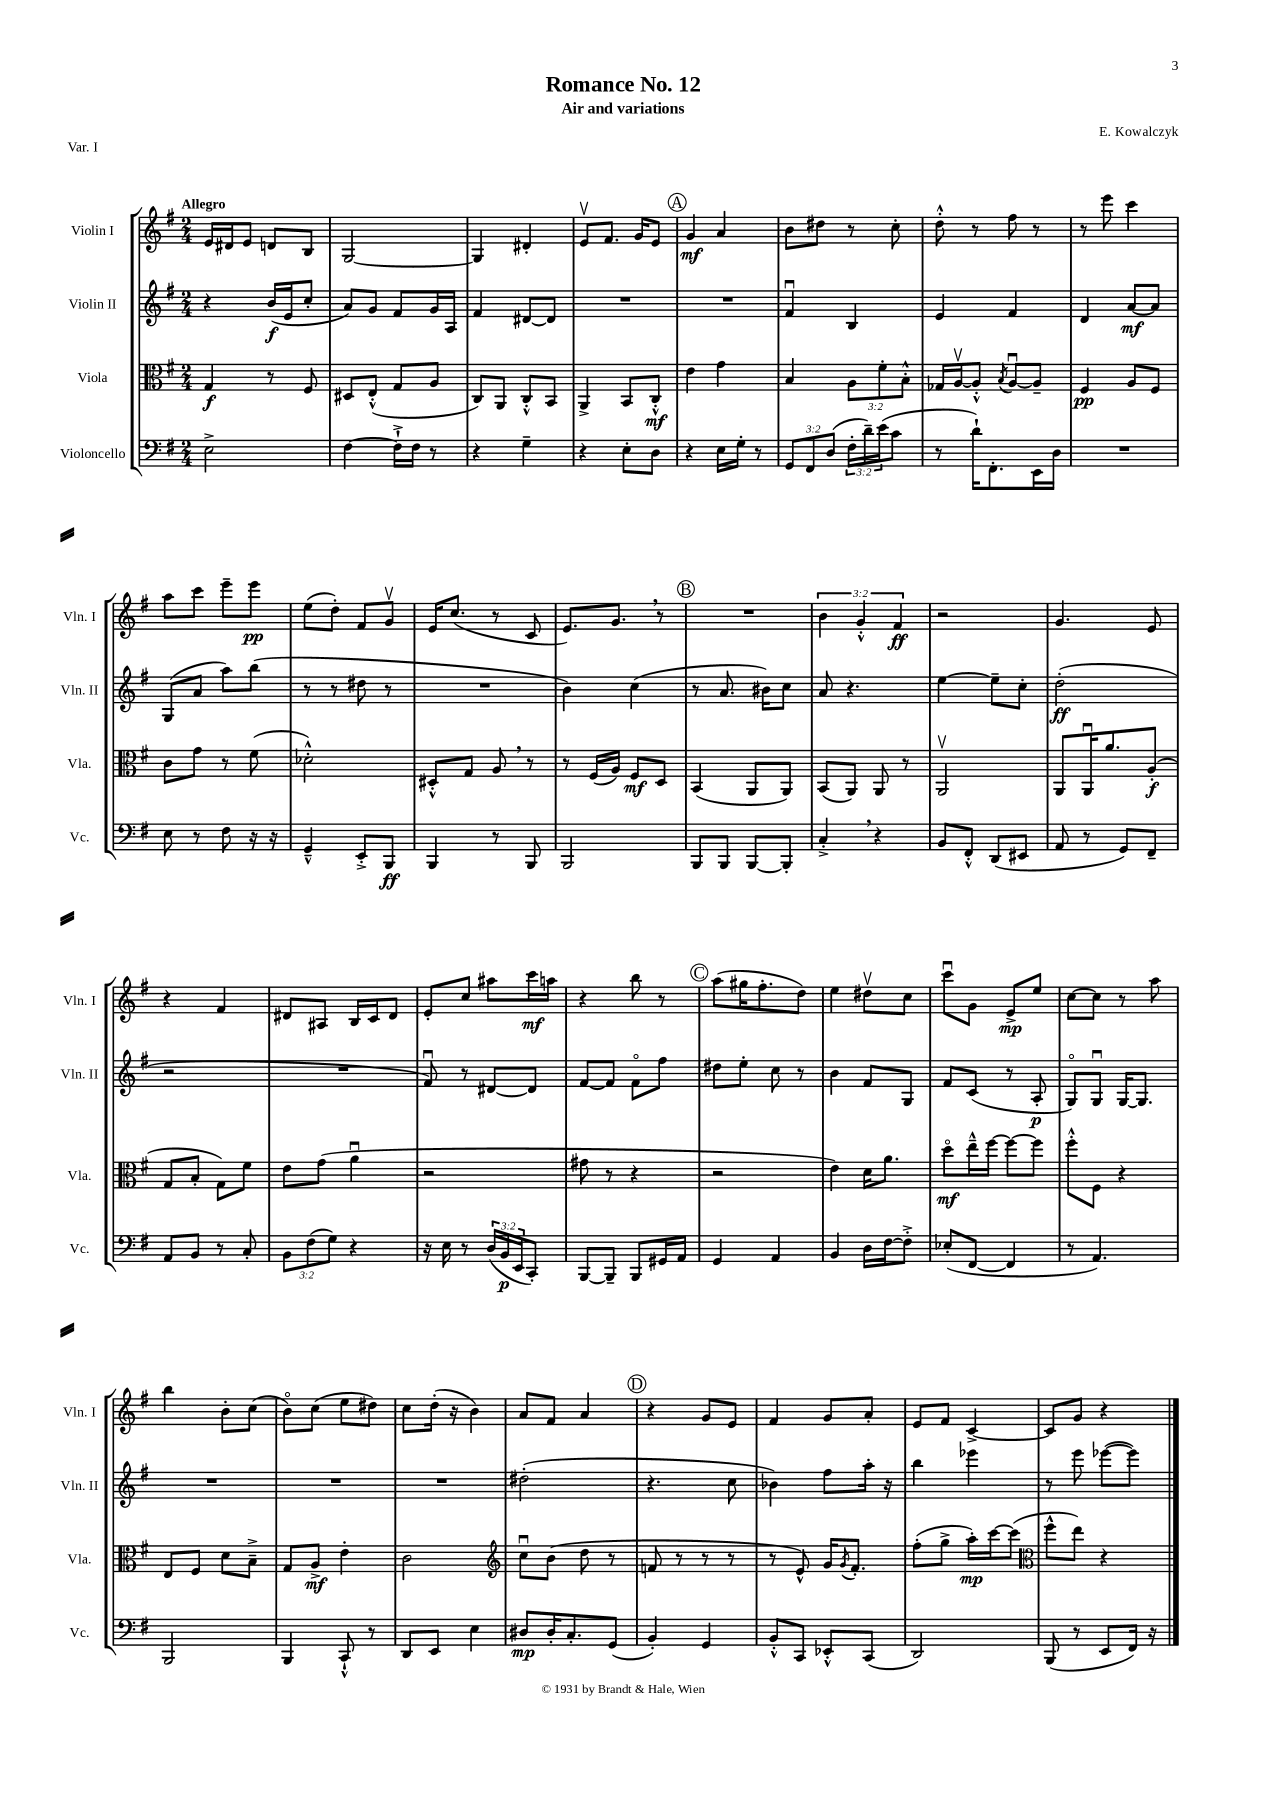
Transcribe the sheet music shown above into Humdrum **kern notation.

**kern	**dynam	**kern	**dynam	**kern	**dynam	**kern	**dynam
*part4	*part4	*part3	*part3	*part2	*part2	*part1	*part1
*staff4	*staff4	*staff3	*staff3	*staff2	*staff2	*staff1	*staff1
*I"Violoncello	*	*I"Viola	*	*I"Violin II	*	*I"Violin I	*
*I'Vc.	*	*I'Vla.	*	*I'Vln. II	*	*I'Vln. I	*
*clefF4	*	*clefC3	*	*clefG2	*	*clefG2	*
*k[f#]	*	*k[f#]	*	*k[f#]	*	*k[f#]	*
*M2/4	*	*M2/4	*	*M2/4	*	*M2/4	*
=1	=1	=1	=1	=1	=1	=1	=1
!	!	!	!	!	!	!LO:TX:a:B:t=Allegro	!
2E^\	.	4G/	f	4r	.	16e/LL	.
.	.	.	.	.	.	16d#X/J	.
.	.	.	.	.	.	8e/J	.
.	.	8r	.	(16b/LL	f	8dn/L	.
.	.	.	.	16e/J	.	.	.
.	.	8F#/	.	8cc'/J	.	8B/J	.
=2	=2	=2	=2	=2	=2	=2	=2
[4F#\	.	8D#X/L	.	8a/L)	.	[2G/	.
.	.	(8E'^^/J	.	8g/J	.	.	.
16F#`^\LL]	.	8G/L	.	8f#/L	.	.	.
16F#\JJ	.	.	.	.	.	.	.
8r	.	8A/J	.	16g/L	.	.	.
.	.	.	.	16A/JJ	.	.	.
=3	=3	=3	=3	=3	=3	=3	=3
4r	.	8C/L)	.	4f#/	.	4G/]	.
.	.	8AA/J	.	.	.	.	.
4G~\	.	8C'^^/L	.	[8d#X/L	.	4d#X'/	.
.	.	8BB/J	.	8d#/J]	.	.	.
=4	=4	=4	=4	=4	=4	=4	=4
4r	.	4AA^/	.	2r	.	8ev/L	.
.	.	.	.	.	.	8.f#/J	.
8E'\L	.	8BB/L	.	.	.	.	.
.	.	.	.	.	.	16g/KL	.
8D\J	.	8C'^^/J	mf	.	.	8e/J	.
!!LO:REH:place=s1:t=A
=5	=5	=5	=5	=5	=5	=5	=5
4r	.	4e\	.	2r	.	4g/	mf
16E\LL	.	4g\	.	.	.	4a/	.
16G'\JJ	.	.	.	.	.	.	.
8r	.	.	.	.	.	.	.
=6	=6	=6	=6	=6	=6	=6	=6
12GG/L	.	4B/	.	4f#u/	.	8b\L	.
12FF#/	.	.	.	.	.	.	.
.	.	.	.	.	.	8dd#X\J	.
(12D/J	.	.	.	.	.	.	.
24F#'\LL	.	12A\L	.	4B/	.	8r	.
24d~\)	.	.	.	.	.	.	.
(24e\J	.	12f#'\	.	.	.	.	.
8c\J	.	.	.	.	.	8cc'\	.
.	.	12B'^^\J	.	.	.	.	.
=7	=7	=7	=7	=7	=7	=7	=7
8r	.	16G-X/LL	.	4e/	.	8dd'^^\	.
.	.	[16Av/J	.	.	.	.	.
16d`\KL)	.	8A'^^/J]	.	.	.	8r	.
8.FF#'\	.	.	.	.	.	.	.
.	.	8qB/	.	.	.	.	.
.	.	[8Au/L	.	4f#/	.	8ff#\	.
16EE\L	.	8A~/J]	.	.	.	8r	.
16D\JJ	.	.	.	.	.	.	.
=8	=8	=8	=8	=8	=8	=8	=8
2r	.	4F#/	pp	4d/	.	8r	.
.	.	.	.	.	.	8eee\	.
.	.	8A/L	.	[8a/L	mf	4ccc\	.
.	.	8F#/J	.	8a/J]	.	.	.
!!LO:LB:g=z
=9	=9	=9	=9	=9	=9	=9	=9
8E\	.	8c\L	.	(8G/L	.	8aa\L	.
8r	.	8g\J	.	8a/J	.	8ccc\J	.
8F#\	.	8r	.	8aa\L)	.	8eee~\L	.
16r	.	(8f#\	.	(8bb\J	.	8eee\J	pp
16r	.	.	.	.	.	.	.
=10	=10	=10	=10	=10	=10	=10	=10
4GG~^^/	.	2d-X'^^\)	.	8r	.	(8ee\L	.
.	.	.	.	8r	.	8dd'\J)	.
8EE'^/L	.	.	.	8dd#X\	.	8f#/L	.
8BBB/J	ff	.	.	8r	.	8gv/J	.
=11	=11	=11	=11	=11	=11	=11	=11
4BBB/	.	8D#X'^^/L	.	2r	.	16e/KL	.
.	.	.	.	.	.	(8.cc/J	.
.	.	8G/J	.	.	.	.	.
8r	.	8A,/	.	.	.	8r	.
8BBB/	.	8r	.	.	.	8c/	.
=12	=12	=12	=12	=12	=12	=12	=12
2BBB/	.	8r	.	4b\)	.	8.e/L)	.
.	.	(16F#/LL	.	.	.	.	.
.	.	16A/JJ)	.	.	.	8.g,/J	.
.	.	8F#/L	mf	(4cc\	.	.	.
.	.	8D/J	.	.	.	8r	.
!!LO:REH:place=s1:t=B
=13	=13	=13	=13	=13	=13	=13	=13
8BBB/L	.	(4BB/	.	8r	.	2r	.
8BBB/J	.	.	.	8.a/	.	.	.
[8BBB/L	.	8AA/L	.	.	.	.	.
.	.	.	.	16b#X\KL)	.	.	.
8BBB'/J]	.	8AA/J)	.	8cc\J	.	.	.
=14	=14	=14	=14	=14	=14	=14	=14
4C'^,/	.	(8BB/L	.	8a/	.	6b\	.
.	.	8AA/J)	.	4.r	.	.	.
.	.	.	.	.	.	6g'^^/	.
4r	.	8AA/	.	.	.	.	.
.	.	.	.	.	.	6f#/	ff
.	.	8r	.	.	.	.	.
=15	=15	=15	=15	=15	=15	=15	=15
8BB/L	.	2AAv/	.	[4ee\	.	2r	.
8FF#'^^/J	.	.	.	.	.	.	.
(8DD/L	.	.	.	8ee~\L]	.	.	.
8EE#X/J	.	.	.	8cc'\J	.	.	.
=16	=16	=16	=16	=16	=16	=16	=16
8AA/	.	8AA/L	.	(2dd'\	ff	4.g/	.
8r	.	16AAu/K	.	.	.	.	.
.	.	8.a/	.	.	.	.	.
8GG/L)	.	.	.	.	.	.	.
8FF#~/J	.	(8A'/J	f	.	.	8e/	.
!!LO:LB:g=z
=17	=17	=17	=17	=17	=17	=17	=17
8AA/L	.	8G/L	.	2r	.	4r	.
8BB/J	.	8B'/J	.	.	.	.	.
8r	.	8G\L)	.	.	.	4f#/	.
8C'/	.	8f#\J	.	.	.	.	.
=18	=18	=18	=18	=18	=18	=18	=18
12BB\L	.	8e\L	.	2r	.	8d#X/L	.
(12F#\	.	.	.	.	.	.	.
.	.	(8g\J	.	.	.	8A#X/J	.
12G\J)	.	.	.	.	.	.	.
4r	.	4au\	.	.	.	16B/LL	.
.	.	.	.	.	.	16c/J	.
.	.	.	.	.	.	8d#/J	.
=19	=19	=19	=19	=19	=19	=19	=19
16r	.	2r	.	8f#u/)	.	8e'/L	.
16E\	.	.	.	.	.	.	.
8r	.	.	.	8r	.	8cc/J	.
(24D/LL	.	.	.	[8d#X/L	.	8aa#X\L	.
24BB/	p	.	.	.	.	.	.
24EE/J	.	.	.	.	.	.	.
8CC'/J)	.	.	.	8d#/J]	.	16ccc\L	mf
.	.	.	.	.	.	16aan\JJ	.
=20	=20	=20	=20	=20	=20	=20	=20
[8BBB/L	.	8g#X\	.	[8f#/L	.	4r	.
8BBB~/J]	.	8r	.	8f#/J]	.	.	.
8BBB/L	.	4r	.	8f#\L	.	8bb\	.
16GG#X/L	.	.	.	8ff#\J	.	8r	.
16AA/JJ	.	.	.	.	.	.	.
!!LO:REH:place=s1:t=C
=21	=21	=21	=21	=21	=21	=21	=21
4GG/	.	2r	.	8dd#X\L	.	(8aa\L	.
.	.	.	.	8ee'\J	.	16gg#X\K	.
.	.	.	.	.	.	8.ff#'\	.
4AA/	.	.	.	8cc\	.	.	.
.	.	.	.	8r	.	8dd\J)	.
=22	=22	=22	=22	=22	=22	=22	=22
4BB/	.	4e\)	.	4b\	.	4ee\	.
16D\LL	.	16d\KL	.	8f#/L	.	8dd#Xv\L	.
[16F#\J	.	8.a\J	.	.	.	.	.
8F#'^\J]	.	.	.	8G/J	.	8cc\J	.
=23	=23	=23	=23	=23	=23	=23	=23
(8E-X'/L	.	8dd\L	mf	8f#/L	.	8cccu\L	.
[8FF#/J	.	16ee~^^\L	.	(8c/J	.	8g\J	.
.	.	[16ff#\JJ	.	.	.	.	.
4FF#/]	.	8ff#\L_	.	8r	.	8e^/L	mp
.	.	8ff#\J]	.	8A'/	p	8ee/J	.
=24	=24	=24	=24	=24	=24	=24	=24
8r	.	8ff#'^^\L	.	8G/L)	.	[8cc\L	.
4.AA/)	.	8F#\J	.	8Gu/J	.	8cc\J]	.
.	.	4r	.	[16G/KL	.	8r	.
.	.	.	.	8.G/J]	.	.	.
.	.	.	.	.	.	8aa\	.
!!LO:LB:g=z
=25	=25	=25	=25	=25	=25	=25	=25
2BBB/	.	8E/L	.	2r	.	4bb\	.
.	.	8F#/J	.	.	.	.	.
.	.	8d\L	.	.	.	8b'\L	.
.	.	8B~^\J	.	.	.	(8cc\J	.
=26	=26	=26	=26	=26	=26	=26	=26
4BBB/	.	8G/L	.	2r	.	8b\L)	.
.	.	8A^/J	mf	.	.	(8cc\J	.
8CC`^^/	.	4e'\	.	.	.	8ee\L	.
8r	.	.	.	.	.	8dd#X\J)	.
=27	=27	=27	=27	=27	=27	=27	=27
8DD/L	.	2c\	.	2r	.	8cc\L	.
8EE/J	.	.	.	.	.	(16dd'\Jk	.
.	.	.	.	.	.	16r	.
4E\	.	.	.	.	.	4b\)	.
=28	=28	=28	=28	=28	=28	=28	=28
*	*	*clefG2	*	*	*	*	*
8D#X/L	mp	8ccu\L	.	(2dd#X'\	.	8a/L	.
16D#'/K	.	(8b\J	.	.	.	8f#/J	.
8.C'/	.	.	.	.	.	.	.
.	.	8dd\	.	.	.	4a/	.
(8GG/J	.	8r	.	.	.	.	.
!!LO:REH:place=s1:t=D
=29	=29	=29	=29	=29	=29	=29	=29
4BB'/)	.	8fn/	.	4.r	.	4r	.
.	.	8r	.	.	.	.	.
4GG/	.	8r	.	.	.	8g/L	.
.	.	8r	.	8cc\	.	8e/J	.
=30	=30	=30	=30	=30	=30	=30	=30
8BB'^^/L	.	8r	.	4b-X\)	.	4f#/	.
8CC/J	.	8e^^/)	.	.	.	.	.
8EE-X'^^/L	.	16g/KL	.	8ff#\L	.	8g/L	.
.	.	8qg/	.	.	.	.	.
.	.	8.f#'/J	.	.	.	.	.
(8CC/J	.	.	.	16aa'\Jk	.	8a'/J	.
.	.	.	.	16r	.	.	.
=31	=31	=31	=31	=31	=31	=31	=31
2DD/)	.	(8ff#'\L	.	4bb\	.	8e/L	.
.	.	8gg^\J	.	.	.	8f#/J	.
.	.	16aa'\LL)	mp	4eee-X\	.	[4c^/	.
.	.	[16ccc\J	.	.	.	.	.
.	.	(8ccc\J]	.	.	.	.	.
=32	=32	=32	=32	=32	=32	=32	=32
*	*	*clefC3	*	*	*	*	*
(8BBB/	.	8ff#^^\L	.	8r	.	8c/L]	.
8r	.	8ee\J)	.	8eee\	.	8g/J	.
8EE/L	.	4r	.	([8eee-X\L	.	4r	.
16FF#/Jk)	.	.	.	8eee-\J])	.	.	.
16r	.	.	.	.	.	.	.
==	==	==	==	==	==	==	==
*-	*-	*-	*-	*-	*-	*-	*-
